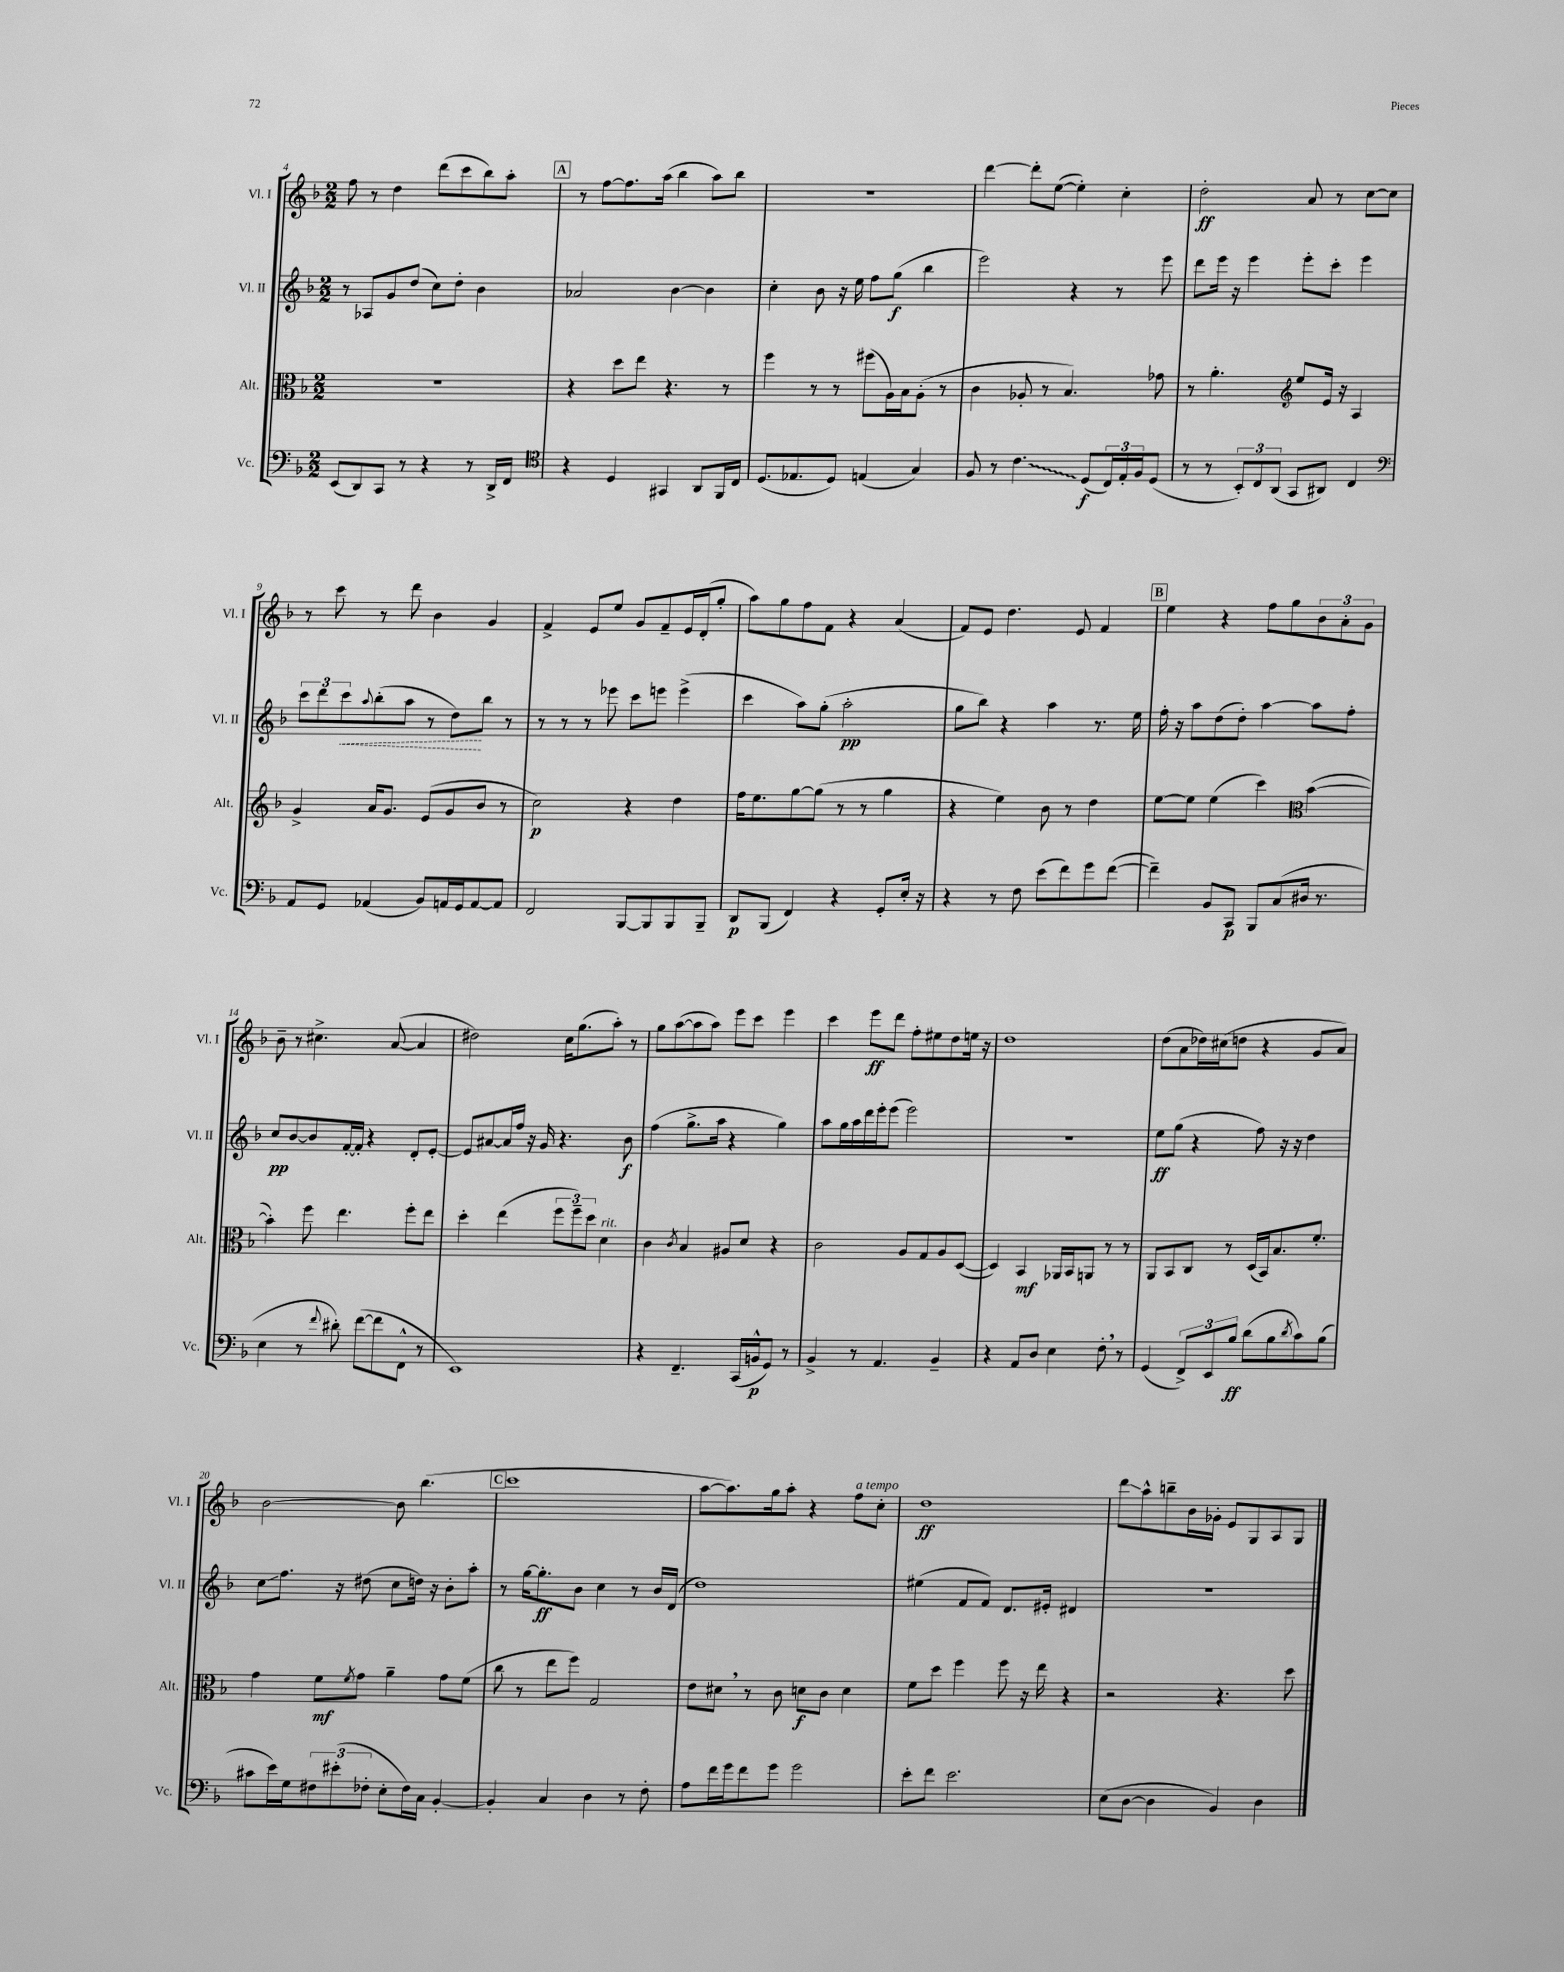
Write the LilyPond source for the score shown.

<<
\new StaffGroup <<
\new Staff = "s0" \with { instrumentName = "Vl. I" shortInstrumentName = "Vl. I" } {
    \clef treble \key f \major \numericTimeSignature \time 2/2
    f''8 r8 d''4 d'''8( c'''8 bes''8) a''8-. |
    \mark \markup { \box "A" } r8 f''8~ f''8. a''16( bes''4 a''8) bes''8 |
    R1 |
    d'''4~ d'''8-. e''8~( e''4-.) c''4-. |
    d''2-.\ff a'8 r8 c''8~ c''8 |
    r8 c'''8 r8 d'''8 bes'4 g'4 |
    f'4-> e'8 e''8 g'8 f'8-- e'16 d'16-.( g''8-. |
    a''8) g''8 f''8 f'8 r4 a'4( |
    f'8) e'8 d''4. e'8 f'4 |
    \mark \markup { \box "B" } e''4 r4 f''8 g''8 \tuplet 3/2 { bes'8 a'8-. g'8 } |
    bes'8-- r8 cis''4.-> a'8~( a'4 |
    dis''2) c''16 g''8.( a''8-.) r8 |
    g''8 a''8~( a''8 a''8) e'''8 c'''8 e'''4 |
    c'''4 e'''8\ff d'''8 f''8-. eis''8 d''8 e''16 r16 |
    d''1 |
    d''8( a'8 des''16) cis''16( d''8 r4 g'8 a'8) |
    bes'2~ bes'8 bes''4.( |
    \mark \markup { \box "C" } c'''1 |
    a''8~ a''8.) g''16 a''8-. r4 f''8^\markup { \italic "a tempo" } c''8-. |
    d''1\ff |
    d'''8\glissando a''8-^ b''8-- bes'16 ges'16-. e'8 g8 a8 g8 \bar "|." |
}
\new Staff = "s1" \with { instrumentName = "Vl. II" shortInstrumentName = "Vl. II" } {
    \clef treble \key f \major \numericTimeSignature \time 2/2
    r8 aes8 g'8 d''8( c''8) d''8-. bes'4 |
    \mark \markup { \box "A" } aes'2 bes'4~ bes'4 |
    c''4-. bes'8 r16 e''16 f''8 g''8\f( bes''4 |
    e'''2) r4 r8 e'''8 |
    d'''8 e'''16 r16 e'''4 e'''8-. c'''8-. e'''4 |
    \tuplet 3/2 { c'''8 d'''8 \once \override Hairpin.style = #'dashed-line c'''8\< } \appoggiatura { a''8 } bes''8-.( a''8 r8 d''8\!) bes''8 r8 |
    r8 r8 r8 ees'''8 c'''8 e'''8 e'''4->( |
    c'''4 a''8) g''8-.( a''2-.\pp |
    g''8 bes''8) r4 a''4 r8. e''16 |
    \mark \markup { \box "B" } f''16-. r16 a''8 d''8( d''8-.) a''4~ a''8 f''8-. |
    c''8\pp bes'8~ bes'8 f'16~-. f'16-. r4 d'8-. e'8~-. |
    e'8 ais'8~ ais'16 f''16 r16 g'16 r4. bes'8\f |
    f''4( g''8.-> a''16 r4 g''4) |
    a''8 g''16 a''16 d'''16 e'''16-. e'''8( e'''2) |
    r1 |
    e''8\ff g''8( r4 f''8) r16 r16 d''4 |
    c''8\glissando f''8. r16 dis''8( c''8 d''16) r16 bes'8-. a''8-. |
    \mark \markup { \box "C" } r8 g''16~ g''8.-.\ff bes'8 c''4 r8 bes'16 d'16( |
    d''1) |
    eis''4( f'8 f'8) d'8. eis'16-. dis'4 |
    r1 \bar "|." |
}
\new Staff = "s2" \with { instrumentName = "Alt." shortInstrumentName = "Alt." } {
    \clef alto \key f \major \numericTimeSignature \time 2/2
    R1 |
    \mark \markup { \box "A" } r4 d''8 e''8 r4. r8 |
    f''4 r8 r8 fis''8( a16) bes16 a8-.( r8 |
    c'4 aes8-. r8 bes4.) ges'8 |
    r8 a'4.-. \clef treble e''8 e'16 r16 a4 |
    g'4-> a'16 g'8. e'8( g'8 bes'8 r8 |
    c''2\p) r4 d''4 |
    f''16 e''8. g''8~ g''8( r8 r8 g''4 |
    r4 e''4) bes'8 r8 d''4 |
    \mark \markup { \box "B" } e''8~ e''8 e''4( c'''4) \clef alto bes'4~( |
    bes'4-.) f''8 e''4. f''8-. e''8 |
    d''4-. e''4( \tuplet 3/2 { f''8 f''8--) d''8 } d'4^\markup { \italic "rit." } |
    c'4 \acciaccatura { c'8 } bes4 ais8 d'8 r4 |
    c'2 a8 g8 a8 d8~( |
    d4) bes,4\mf aes,16 bes,16 a,8 r8 r8 |
    a,8 bes,8 c8 r8 d16( bes,16) bes8. f'8.-. |
    g'4 f'8\mf \acciaccatura { f'8 } g'8 a'4-- g'8 f'8( |
    \mark \markup { \box "C" } c''8 r8 e''8 f''8) g2 |
    e'8 dis'8 \breathe r8 c'8 d'8\f c'8 d'4 |
    f'8 d''8 f''4 f''8 r16 e''16 r4 |
    r2 r4. d''8 \bar "|." |
}
\new Staff = "s3" \with { instrumentName = "Vc." shortInstrumentName = "Vc." } {
    \clef bass \key f \major \numericTimeSignature \time 2/2
    e,8( d,8) c,8 r8 r4 r8 d,16-> f,16 |
    \mark \markup { \box "A" } \clef tenor r4 d4 gis,4 a,8 f,16 c16 |
    d8.( ees8. d8) e4( g4) |
    f8 r8 \once \override Glissando.style = #'zigzag c'4.\glissando d8\f( \tuplet 3/2 { c16) e16-. f16 } d8( |
    r8 r8 \tuplet 3/2 { bes,8-.) c8 a,8( } g,8 ais,8) c4 |
    \clef bass a,8 g,8 aes,4( bes,8) a,16 g,16 a,8~ a,8 |
    f,2 bes,,8~ bes,,8 bes,,8 bes,,8-- |
    d,8\p bes,,8( f,4) r4 g,8-. e16-. r16 |
    r4 r8 f8 e'8( f'8) g'8 f'8~( |
    \mark \markup { \box "B" } f'4--) bes,8 c,8\p bes,,8 c8( dis16 r8. |
    e4 r8 \appoggiatura { f'8 } dis'8-.) f'8~( f'8 f,8-^ r8 |
    e,1) |
    r4 f,4.-- c,16( b,16-^\p g,8) r8 |
    bes,4-> r8 a,4. bes,4-- |
    r4 a,8 d8 e4 f8-. \breathe r8 |
    g,4( \tuplet 3/2 { f,8->) e,8 bes8\ff } d'8( bes8 \acciaccatura { d'8 } c'8) bes8( |
    cis'8 e'16) g16 \tuplet 3/2 { fis8 eis'8-.( fes8-. } e8-. fes16) c16 bes,4~-. |
    \mark \markup { \box "C" } bes,4-. c4 d4 r8 f8-. |
    a8 f'16 g'16 f'8 g'8 g'2 |
    e'8-. f'8 e'2. |
    e8( d8~ d4 bes,4) d4 \bar "|." |
}
>>
>>
\layout { \context { \Score currentBarNumber = #4 } }
